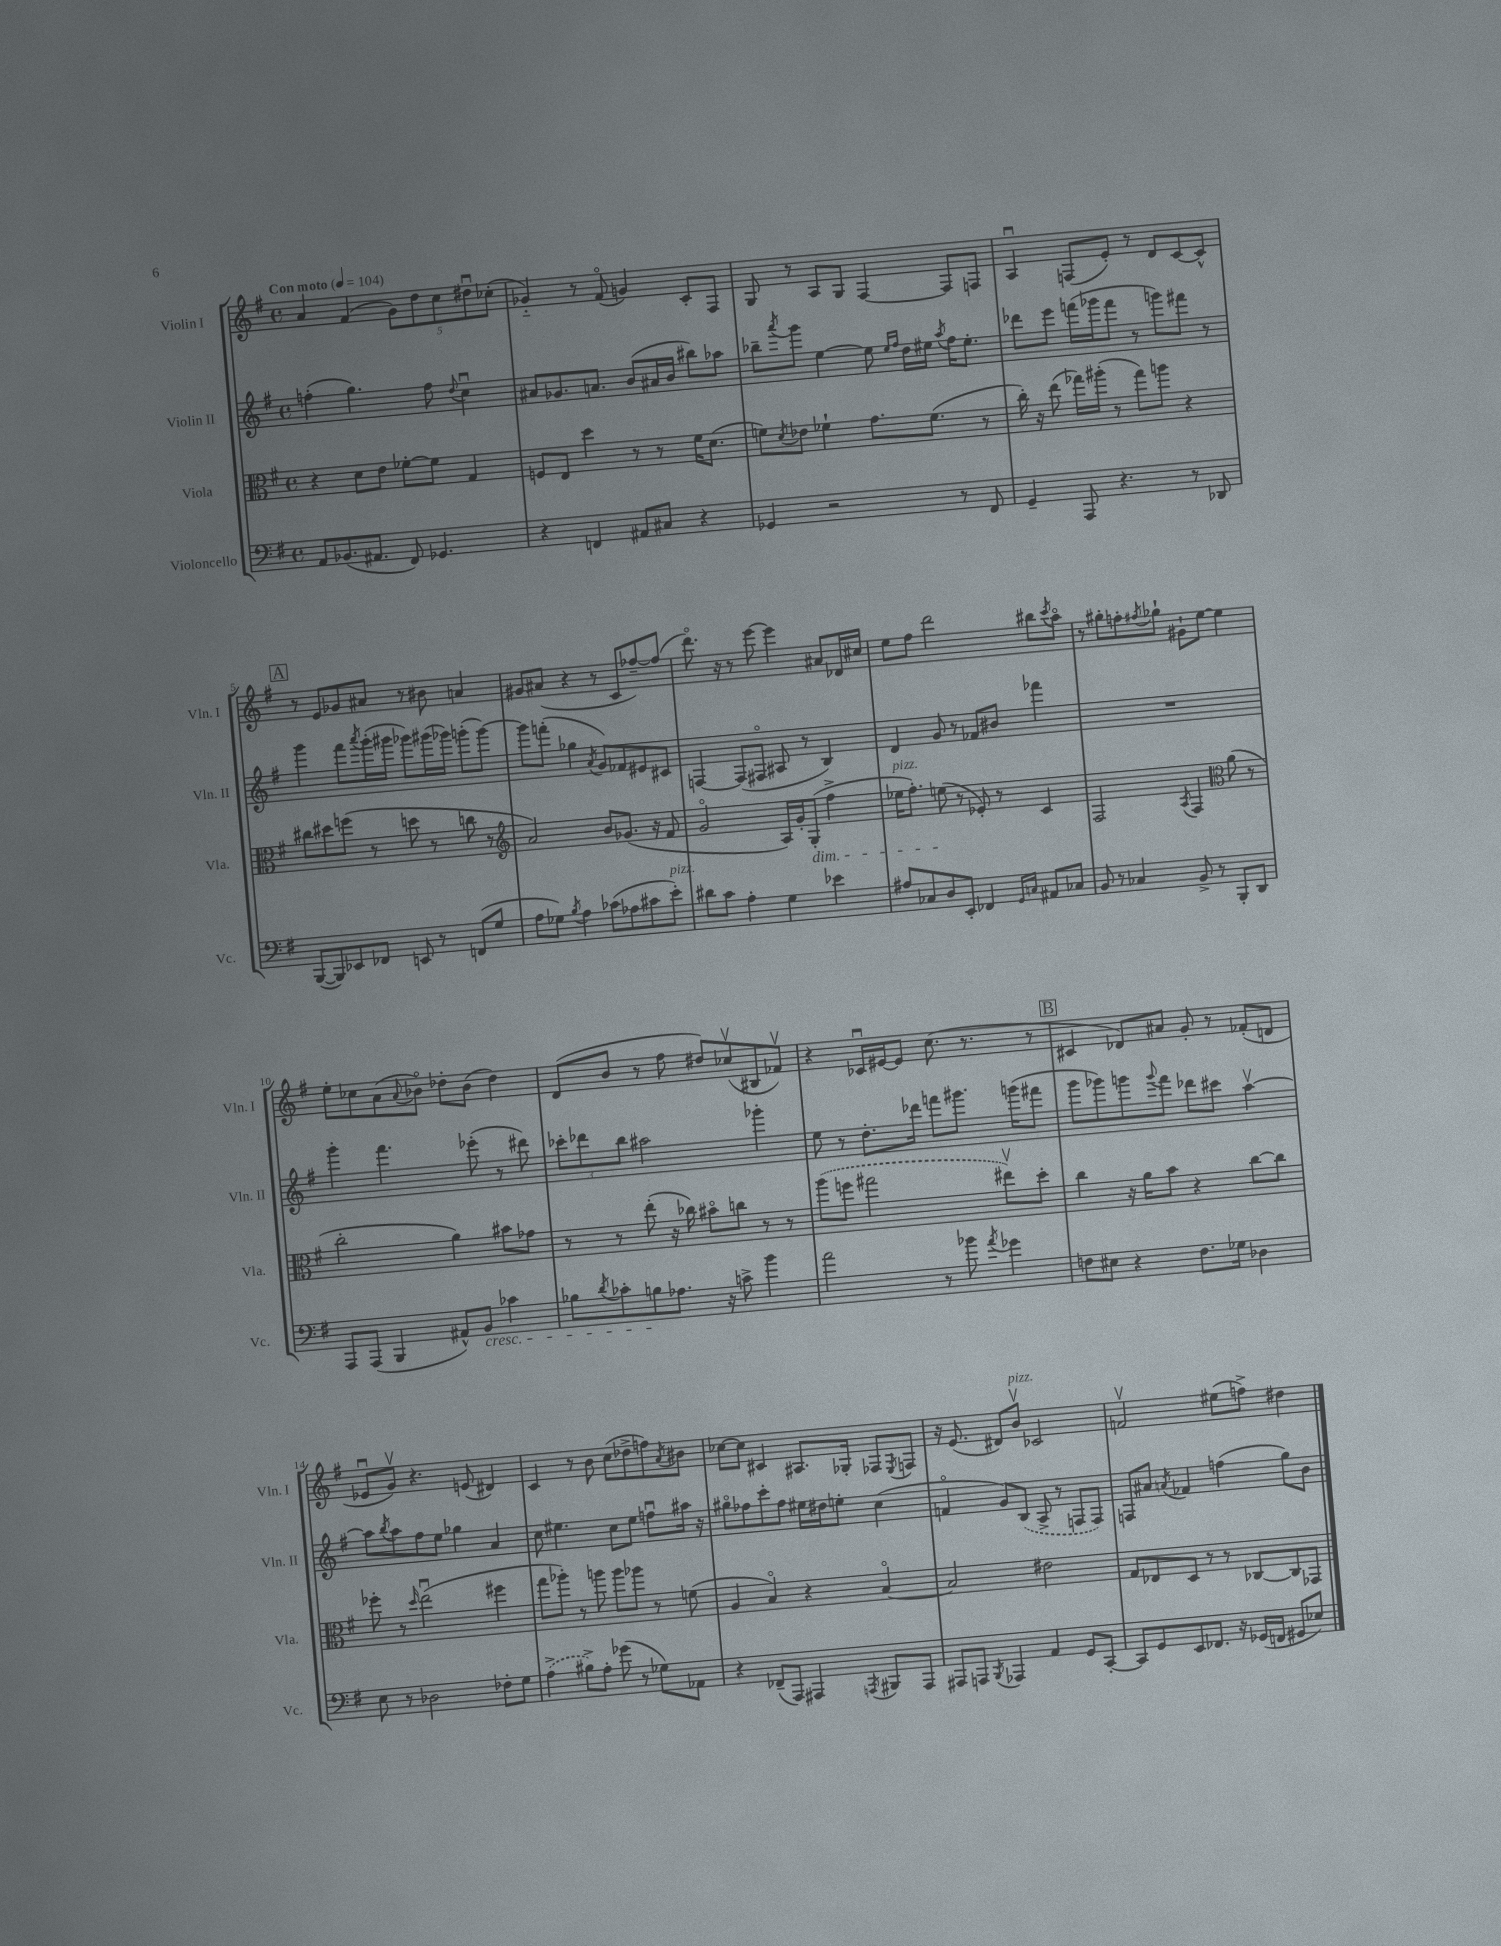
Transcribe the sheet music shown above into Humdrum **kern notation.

**kern	**kern	**kern	**kern
*staff4	*staff3	*staff2	*staff1
*clefF4	*clefC3	*clefG2	*clefG2
*k[f#]	*k[f#]	*k[f#]	*k[f#]
*M4/4	*M4/4	*M4/4	*M4/4
*met(c)	*met(c)	*met(c)	*met(c)
*MM104	*MM104	*MM104	*MM104
8AA	4r	(4ff'	4a
(8.BB-	.	.	.
.	8d	4.gg)	(4f#
8.AA#	.	.	.
.	8e	.	.
8FF#)	[8f-'	.	10g)
.	.	.	10dd
4.GG-	8f-]	8ff	.
.	.	.	10cc
.	.	8qqdd	.
.	4G	4ccu	.
.	.	.	10dd#u
.	.	.	(10cc-'
=	=	=	=
4r	8F	8a#	4g-'~)
.	8E	8.g-	.
4FF	4dd	.	8r
.	.	8.a	.
.	.	.	(8f#o
8AA#	8r	(8b	4g)
8C#	8r	16a#	.
.	.	16b	.
4r	16f#	8bb#)	8c'
.	(8.d	.	.
.	.	8aa-	8F#
=	=	=	=
4GG-	8f)	8bb-~	8G
.	8qd	8qaaa	.
.	8e-	8ggg	8r
2r	4f-`	[4ee	8A
.	.	.	8G
.	8.g	8ee]	[4F#
.	.	16qqee	.
.	.	16qqff#	.
.	.	16dd	.
.	(8.f-	16ee#	.
.	.	8qaa	.
8r	.	16ff#	8F#]
.	.	8.ee#'	.
8FF#	8r	.	8F
=	=	=	=
4GG~	16cc')	8ddd-	4Au
.	16r	.	.
.	(8ee	8eee	.
8AAA	16gg-)	(16fff	(8F
.	(16aa#'	16ggg-	.
4.r	8r	8fff	8e')
.	8gg-)	8r	8r
.	8aa	8ggg)	8d
8r	4r	8fff#	[8c
8DD-	.	8r	8c^^]
=	=	=	=
([8BBB	8cc#	4ggg	8r
8BBB])	8dd#	.	8e
8EE-	(8ff	8fff#	8g-
.	.	8qaaa	.
8FF-	8r	(16ggg'	8a#
.	.	16ggg#	.
8EE	8dd	8ggg-)	8r
8r	8r	(16ggg#	8b#
.	.	16ggg-)	.
(8FF	8cc	(8ggg'	4a
8G	8r	[8ggg)	.
=	=	=	=
*	*clefG2	*	*
8A	2a)	8ggg]	8g#
8G-)	.	(8fff'	(8a#
8qB	.	.	.
4A	.	4gg-	4r
.	.	8qa	.
(8c-	8b	8g)	8r
8A-	(8.g-	8f-	8c
8c#	.	8e#	[8ff-~)
.	16r	.	.
8e')	8f#	8c#	(8ff-]
=	=	=	=
8d#	2go	[4F	8.dddo)
8c	.	.	.
.	.	.	16r
4A'	.	(8F]	8r
.	.	8F#o	[8eee
4G	16A)	8A#	4eee]
.	16g'	.	.
.	(8G'	8r	.
4e-	4ff#^	4B)	8a#
.	.	.	16d-
.	.	.	16cc#
=	=	=	=
8A#	16ee-	4d	8ee
.	8.ff#')	.	.
8C-	.	.	8ff#
8D	(8ee	8g	2ddd
8EE'	8r	8r	.
4FF-	8e-')	8f-	.
.	8r	8b#	.
16qqGG	.	.	.
16qqC	.	.	.
8AA#	4c	4fff-	8bb#
.	.	.	8qccc
8C-	.	.	8aao
=	=	=	=
8BB	2F#	1r	8r
8r	.	.	8gg#'
4C-	.	.	8ff'
.	.	.	8qff#
.	.	.	8gg-`
.	8qA	.	.
8BB^	4F#	.	8g#`
8r	.	.	[8ee
*	*clefC3	*	*
8BBB'	(8a	.	4ee]
8DD	8r	.	.
=	=	=	=
8AAA	2cc'	4ggg'	8ee'
(8AAA	.	.	8cc-
4BBB	.	4.fff#	(8a
.	.	.	8qqa
.	.	.	8b-o)
8AA#^^)	4a)	.	8dd-'
8BB	.	(8eee-'	(8b-
4c-	8b#	8r	4dd-)
.	8g-	8ddd#)	.
=	=	=	=
8B-	8r	12ccc-'	(8d
.	.	12ddd-	.
8qd	.	.	.
8c-'	8r	.	8b
.	.	12bb	.
8B	(8ee'	2aa#	8r
8.A-	16r	.	8ff#
.	16cc-)	.	.
.	8b#o	.	8dd#)
16r	.	.	.
8c^	8cc	.	(8cc-v
4b	8r	4ggg-'	8B#
.	8r	.	8f-v)
=	=	=	=
2a	(8aa	8ee	4r
.	8ff	8r	.
.	2gg#	8.dd'	16c-u
.	.	.	[16e#
.	.	.	8e#]
.	.	16ddd-	.
8r	.	8fff	(8.cc
8b-	.	8.ggg#	.
.	.	.	8.r
8qa	.	.	.
4g-	8ee#v)	.	.
.	.	(16ggg	.
.	8dd'	8fff#	8r
=	=	=	=
8F	4cc	8ggg	4c#
8E#	.	8ggg-)	.
4r	16r	8ggg	8d-)
.	16a	.	.
.	.	8qqggg	.
.	8b	8fff#	8a#
8.F	4r	8ddd-	8g'
.	.	8ccc#	8r
16G-	.	.	.
4D-	[8cc	[4aav	(8f-'
.	8cc]	.	8d
=	=	=	=
8E	8ff-'	8aa]	8e-u
.	.	8qbb	.
8r	8r	8aa	8gv)
.	16qqdd	.	.
2D-	(2eeu	8ff#	4.r
.	.	8ee	.
.	.	4gg-	.
.	.	.	(8e
8F-'	4ff#	4a	4d#)
8G	.	.	.
=	=	=	=
(4A^	8gg	8cc	4c
.	8aa-')	4.ee#	.
8B#^)	8r	.	8r
8A'	8aa	.	8b
(8g-	8aa	8cc	(8cc
8r	8aa-	8ee#	8dd-^
8G-)	8r	8ffu	8ff)
.	.	.	8qa
8AA-	(8f	16aa#	8b#
.	.	16r	.
=	=	=	=
4r	4A	8gg#o	[8cc-
.	.	8ff-	8cc-]
(8FF-~	4Bo)	8ccc'	4c#
8AAA)	.	8ff-	.
4AAA#	4r	16ee#	8.A#
.	.	16dd#	.
.	.	8ee'	.
.	.	.	16G-'
8qAAA	.	.	.
8BBB#	[4Bo	(4cc	8F-
.	.	.	8qE
8AAA	.	.	8F
=	=	=	=
8AAA#	2B]	4fo	16r
.	.	.	(8.e
8AAA	.	.	.
8qBBB	.	.	.
4AAA-	.	8g)	8d#)
.	.	(8B	8bv
4AA	2e#	8A^	2c-
.	.	8r	.
8GG	.	8F	.
[8CC'	.	8F)	.
=	=	=	=
8CC]	8G	8F	2fv
8GG	8E-	8a#	.
.	.	8qa	.
8EE	8D	4f-	.
8.FF-	8r	.	.
.	8r	(4ff	(8ee#
16r	.	.	.
(16GG-	[8C-	.	8ff^)
16FF	.	.	.
8GG#	8C-]	8gg)	4dd#
8E-)	8GG-	8b	.
==	==	==	==
*-	*-	*-	*-
